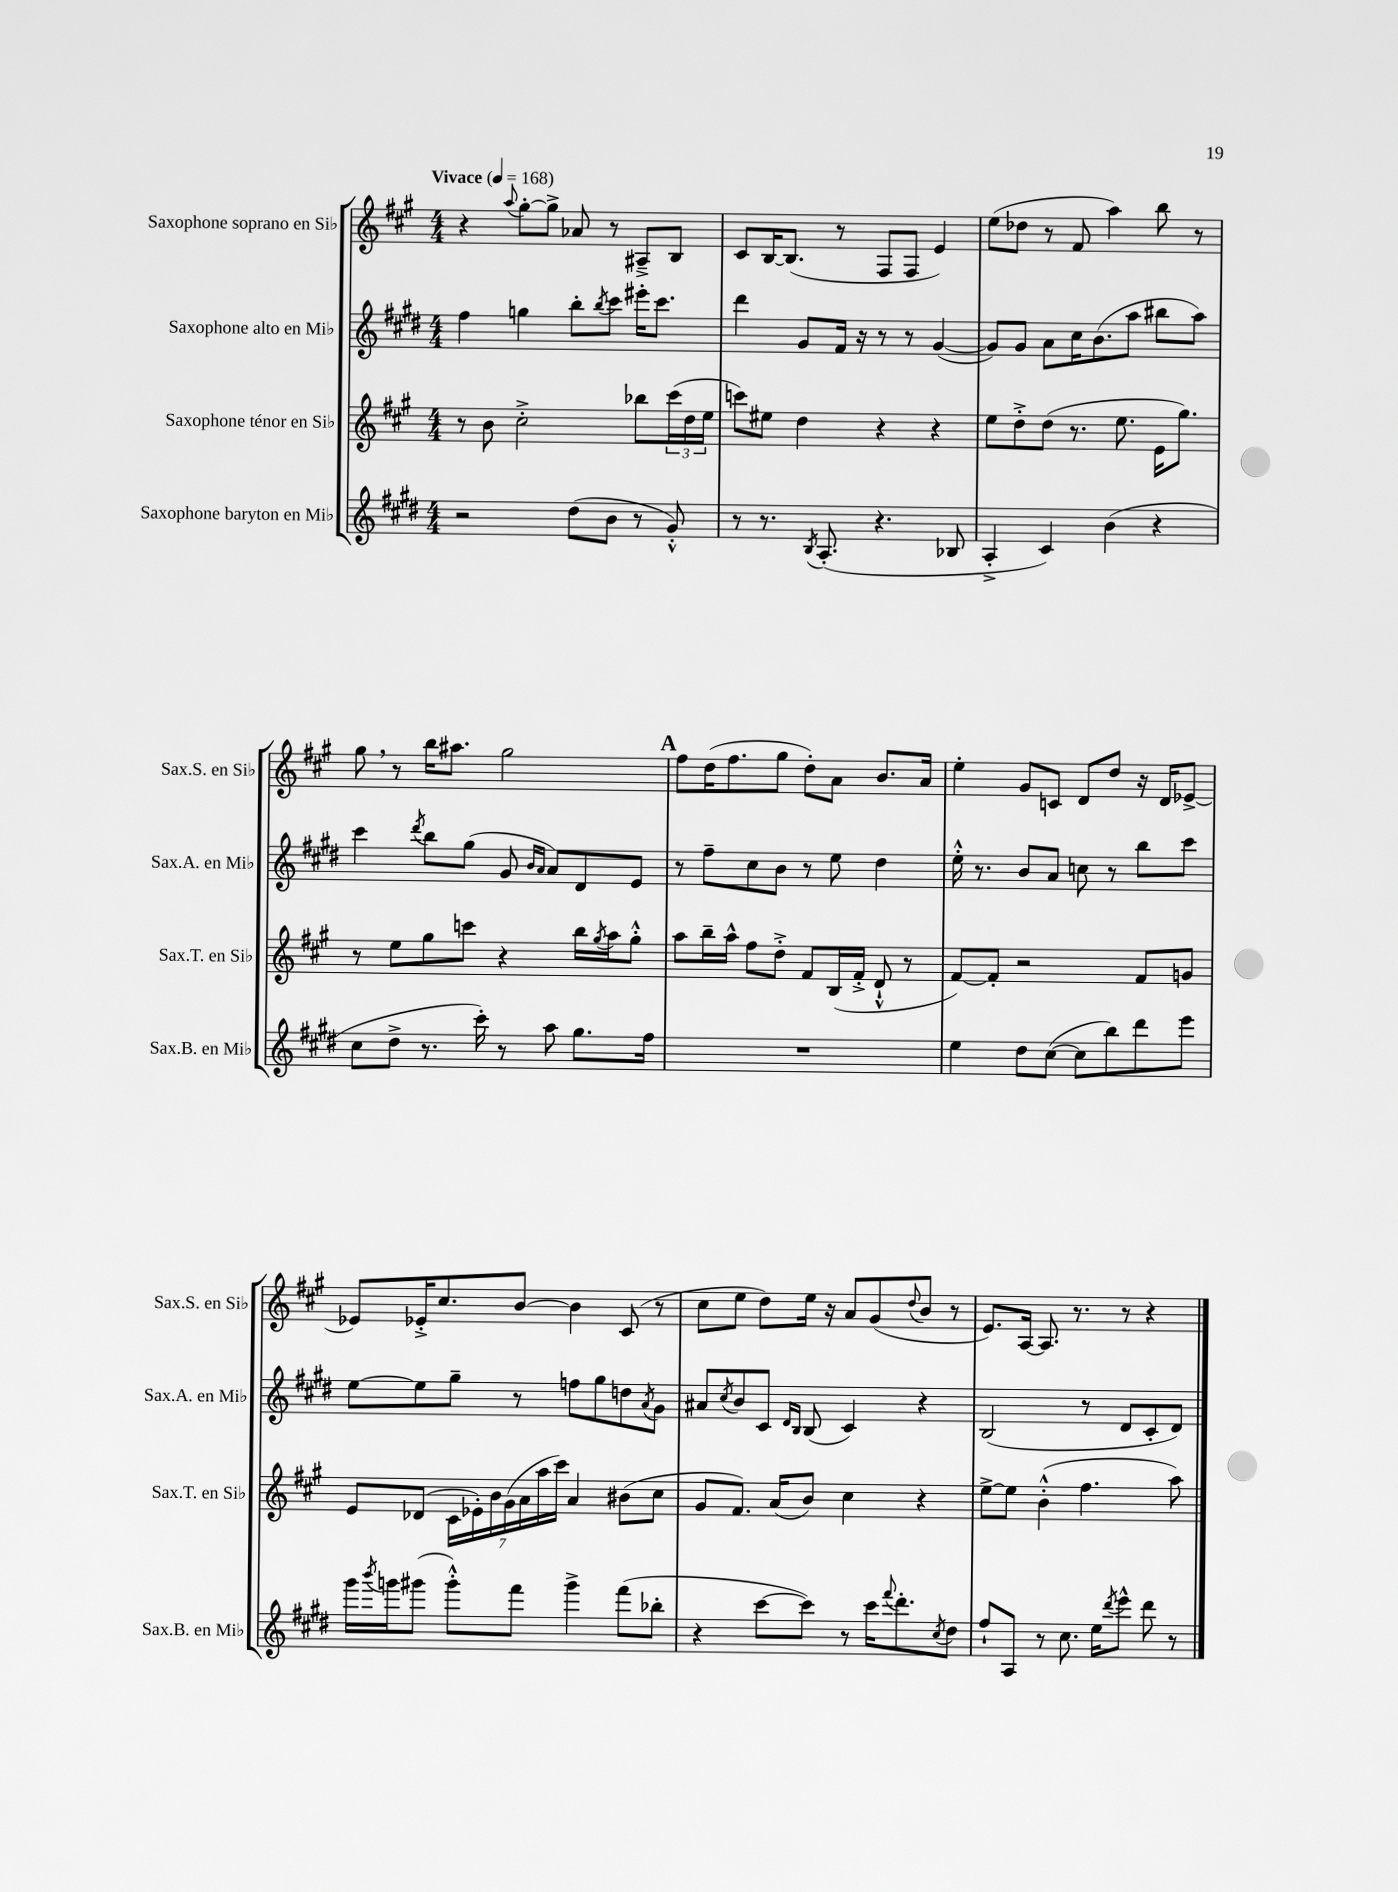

**kern	**kern	**kern	**kern
*staff4	*staff3	*staff2	*staff1
*clefG2	*clefG2	*clefG2	*clefG2
*k[f#c#g#d#]	*k[f#c#g#]	*k[f#c#g#d#]	*k[f#c#g#]
*M4/4	*M4/4	*M4/4	*M4/4
*MM168	*MM168	*MM168	*MM168
2r	8r	4ff#	4r
.	8b	.	.
.	.	.	8qqaa
.	2cc#'^	4gg	[8gg#'
.	.	.	8gg#^]
(8dd#	.	8bb'	8a-
.	.	8qbb	.
8b	.	8ccc#	8r
8r	8bb-	16eee#'	8A#~^
.	.	8.ccc#	.
8g#'^^)	(24ccc#	.	8B
.	24dd	.	.
.	24ee	.	.
=	=	=	=
8r	8ccc)	4ddd#	8c#
8.r	8ee#	.	[16B
.	.	.	(8.B]
.	4dd	8g#	.
8qB	.	.	.
(8.A'	.	.	.
.	.	16f#	8r
.	.	16r	.
4.r	4r	8r	8F#
.	.	8r	8F#
.	4r	([4g#	4e)
8B-	.	.	.
=	=	=	=
4A'^	8ee	8g#])	(8ee
.	8dd'^	8g#	8dd-
4c#)	(8dd	8a	8r
.	8.r	16cc#	8f#
.	.	(8.b	.
(4b	.	.	4aa)
.	8.ee	.	.
.	.	8aa	.
4r	16e	8bb#	8bb
.	8.gg#)	.	.
.	.	8aa)	8r
=	=	=	=
8cc#	8r	4ccc#	8gg#
8dd#^	8ee	.	8r
.	.	8qddd#	.
8.r	8gg#	8bb	16bb
.	.	.	8.aa#
.	8ccc	(8gg#	.
16ccc#')	.	.	.
8r	4r	8g#	2gg#
.	.	16qqb	.
.	.	16qqa	.
8aa	.	8a)	.
8.gg#	16bb	8d#	.
.	8qgg#	.	.
.	16aa	.	.
.	8gg#'^^	8e	.
16ff#	.	.	.
=	=	=	=
1r	8aa	8r	8ff#
.	16bb~	8ff#~	(16dd
.	16aa^^	.	8.ff#
.	8ff#	8cc#	.
.	8dd'^	8b	8gg#
.	8f#	8r	8dd')
.	(16B	8ee	8a
.	16f#'^	.	.
.	8d`^^	4dd#	8.b
.	8r	.	.
.	.	.	16a
=	=	=	=
4ee	[8f#)	16ee'^^	4ee'
.	.	8.r	.
.	8f#']	.	.
8dd#	2r	8b	8g#
([8cc#	.	8a	8c
8cc#]	.	8cc	8d
8bb)	.	8r	8dd
8ddd#	8f#	8bb	16r
.	.	.	16d
8eee	8g	8ccc#	[8e-^
=	=	=	=
16ggg#	8e	[8ee	8e-]
8qbbb	.	.	.
16ggg	.	.	.
(8ggg#	(8d-	8ee]	16e-'^
.	.	.	8.cc#
8ggg#'^^)	28c#	8gg#~	.
.	28e-')	.	.
.	28b	.	.
.	(28g#	.	.
8fff#	.	8r	[8b
.	28a	.	.
.	28aa	.	.
.	28ccc#)	.	.
4ggg#^	4a	8ff	4b]
.	.	8gg#	.
(8fff#	(8b#	8dd	(8c#
.	.	8qa	.
8bb-'	8cc#	8g#	8r
=	=	=	=
4r	8g#	8a#	8cc#
.	.	8qcc#	.
.	8.f#)	8b	8ee
[8ccc#	.	8c#	8dd)
.	(16a	.	.
.	.	16qqd#	.
.	.	16qqB	.
8ccc#])	8b)	(8B	16ee
.	.	.	16r
8r	4cc#	4c#)	8a
16ccc#	.	.	(8g#
8qqfff#	.	.	.
8.ddd#'	.	.	.
.	.	.	8qqdd
.	4r	4r	8b
8qcc#	.	.	.
8dd#	.	.	8r
=	=	=	=
8ff#`	[8ee^	(2B	8.e)
8A	8ee]	.	.
.	.	.	[16A
8r	(4b'^^	.	8.A]
8.cc#	.	.	.
.	.	.	8.r
.	4.ff#	8r	.
16ee	.	.	.
8qddd#	.	.	.
8eee^^	.	8d#	8r
8ddd#	.	8c#'	4r
8r	8aa)	8d#)	.
==	==	==	==
*-	*-	*-	*-
